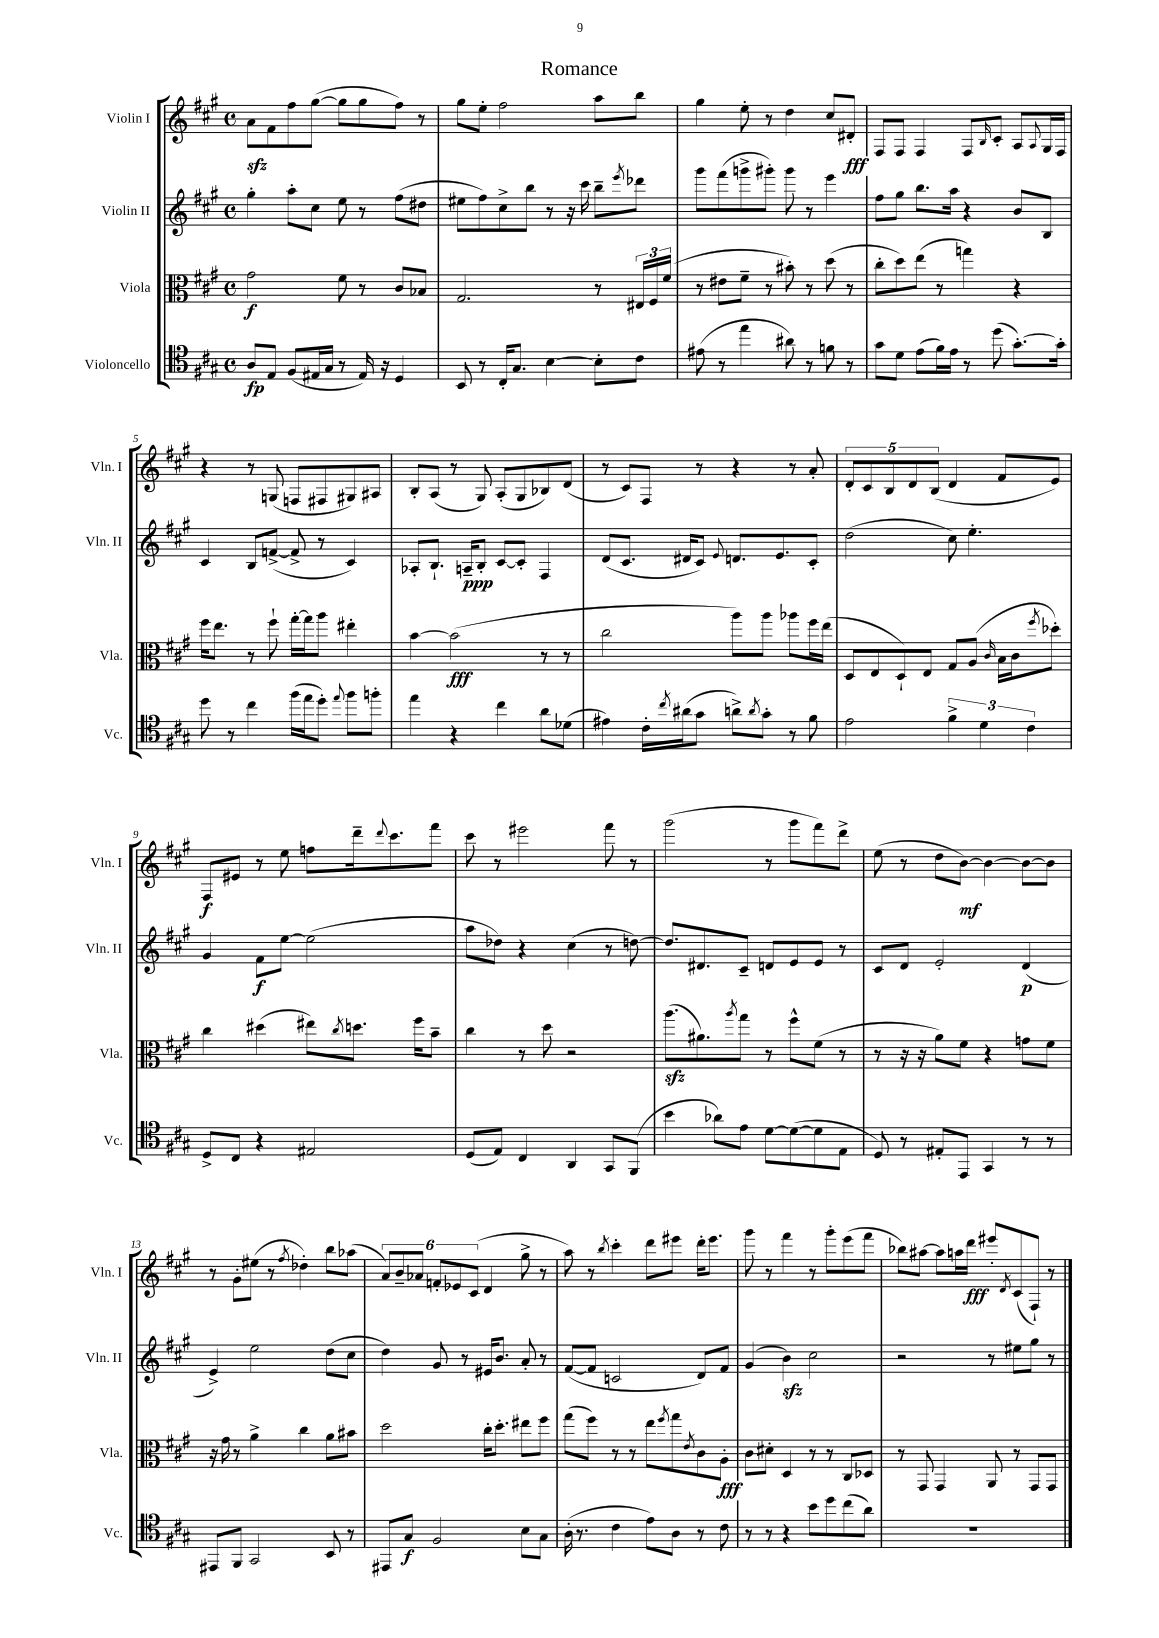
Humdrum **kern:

**kern	**dynam	**kern	**dynam	**kern	**dynam	**kern	**dynam
*part4	*part4	*part3	*part3	*part2	*part2	*part1	*part1
*staff4	*staff4	*staff3	*staff3	*staff2	*staff2	*staff1	*staff1
*I"Violoncello	*	*I"Viola	*	*I"Violin II	*	*I"Violin I	*
*I'Vc.	*	*I'Vla.	*	*I'Vln. II	*	*I'Vln. I	*
*clefC4	*	*clefC3	*	*clefG2	*	*clefG2	*
*k[f#c#g#]	*	*k[f#c#g#]	*	*k[f#c#g#]	*	*k[f#c#g#]	*
*M4/4	*	*M4/4	*	*M4/4	*	*M4/4	*
*met(c)	*	*met(c)	*	*met(c)	*	*met(c)	*
=1	=1	=1	=1	=1	=1	=1	=1
8A/L	fp	2g#\	f	4gg#'\	.	8azz\L	.
8E/J	.	.	.	.	.	8f#\	.
(8F#/L	.	.	.	8aa'\L	.	8ff#\	.
16E#X/L	.	.	.	8cc#\J	.	([8gg#\J	.
16G#/JJ	.	.	.	.	.	.	.
8r	.	8f#\	.	8ee\	.	8gg#\L]	.
16E#/)	.	8r	.	8r	.	8gg#\	.
16r	.	.	.	.	.	.	.
4D/	.	8c#/L	.	(8ff#\L	.	8ff#\J)	.
.	.	8B-X/J	.	8dd#X\J	.	8r	.
=2	=2	=2	=2	=2	=2	=2	=2
8BB/	.	2.G#/	.	8ee#X\L	.	8gg#\L	.
8r	.	.	.	8ff#\)	.	8ee'\J	.
16C#'/KL	.	.	.	8cc#^\	.	2ff#\	.
8.G#/J	.	.	.	.	.	.	.
.	.	.	.	8bb\J	.	.	.
[4B\	.	.	.	8r	.	.	.
.	.	.	.	16r	.	.	.
.	.	.	.	16ccc#\	.	.	.
8B'\L]	.	8r	.	8bb~\L	.	8aa\L	.
.	.	.	.	8qeee/	.	.	.
8c#\J	.	24E#X/LL	.	8ddd-X\J	.	8bb\J	.
.	.	24F#/	.	.	.	.	.
.	.	(24f#/JJ	.	.	.	.	.
=3	=3	=3	=3	=3	=3	=3	=3
(8e#X\	.	8r	.	8ggg#\L	.	4gg#\	.
8r	.	8e#X\L	.	(8fff#\	.	.	.
4ee\	.	8f#~\J	.	8gggn^\	.	8ee'\	.
.	.	8r	.	8ggg#X'\J)	.	8r	.
8a#X\)	.	8b#X'\)	.	8ggg#\	.	4dd\	.
8r	.	8r	.	8r	.	.	.
8fn\	.	(8dd\	.	4eee\	.	8cc#/L	.
8r	.	8r	.	.	.	8d#X'/J	fff
=4	=4	=4	=4	=4	=4	=4	=4
8g#\L	.	8cc#'\L	.	8ff#\L	.	8F#/L	.
8d\J	.	8dd\)	.	8gg#\J	.	8F#/J	.
(8e\L	.	(8ee\J	.	8.bb\L	.	4F#/	.
16f#\L)	.	8r	.	.	.	.	.
16e\JJ	.	.	.	16aa\Jk	.	.	.
8r	.	4ggn\)	.	4r	.	8F#/L	.
.	.	.	.	.	.	16qqB/	.
(8dd\	.	.	.	.	.	8c#'/J	.
[8.g#'\L)	.	4r	.	8b/L	.	8A/L	.
.	.	.	.	.	.	8qqA/	.
.	.	.	.	8B/J	.	16G#/L	.
16g#'\Jk]	.	.	.	.	.	16F#/JJ	.
!!LO:LB:g=z
=5	=5	=5	=5	=5	=5	=5	=5
8dd\	.	16ff#\KL	.	4c#/	.	4r	.
.	.	8.ee\J	.	.	.	.	.
8r	.	.	.	.	.	.	.
4cc#\	.	8r	.	8B/L	.	8r	.
.	.	8ff#`\	.	([8fn^/J	.	(8Gn/	.
(16ff#\LL	.	[16gg#'\LL	.	8f^/]	.	8Fn/L	.
16ee\J	.	16gg#\J]	.	.	.	.	.
8dd'\J)	.	8aa\J	.	8r	.	8F#X/	.
8qqee/	.	.	.	.	.	.	.
8ff#\L	.	4ee#X'\	.	4c#/)	.	8G#X/)	.
8ffn'\J	.	.	.	.	.	8A#X/J	.
=6	=6	=6	=6	=6	=6	=6	=6
4ee\	.	[4b\	.	8A-X'/L	.	8B'/L	.
.	.	.	.	8.B`/J	.	(8A/J	.
4r	.	(2b\]	fff	.	.	8r	.
.	.	.	.	16An~/KL	ppp	.	.
.	.	.	.	8B'/J	.	8G#/)	.
4cc#\	.	.	.	[8c#/L	.	(8A'/L	.
.	.	.	.	8c#'/J]	.	8G#/	.
8a\L	.	8r	.	4F#/	.	8B-X/)	.
(8d-X\J	.	8r	.	.	.	(8d/J	.
=7	=7	=7	=7	=7	=7	=7	=7
4e#X\)	.	2cc#\	.	(8d/L	.	8r	.
.	.	.	.	8.c#/J	.	8c#/L)	.
16c#'\LL	.	.	.	.	.	8F#/J	.
8qcc#/	.	.	.	.	.	.	.
(16a#X\J	.	.	.	16d#X/KL	.	.	.
8g#\J	.	.	.	8c#/J)	.	8r	.
.	.	.	.	8qqe/	.	.	.
8an^\L)	.	8aa\L)	.	8.dn/L	.	4r	.
8qa/	.	.	.	.	.	.	.
8g#'\J	.	8aa\J	.	.	.	.	.
.	.	.	.	8.e/	.	.	.
8r	.	8aa-X\L	.	.	.	8r	.
8f#\	.	16ff#\L	.	8c#'/J	.	8a'/	.
.	.	(16ee\JJ	.	.	.	.	.
=8	=8	=8	=8	=8	=8	=8	=8
2e\	.	8D/L	.	(2dd\	.	10d'/L	.
.	.	.	.	.	.	10c#/	.
.	.	8E/	.	.	.	.	.
.	.	.	.	.	.	10B/	.
.	.	8D`/)	.	.	.	.	.
.	.	.	.	.	.	10d/	.
.	.	8E/J	.	.	.	.	.
.	.	.	.	.	.	(10B/J	.
6f#^\	.	8G#/L	.	8cc#\)	.	4d/	.
.	.	(8A/J	.	4.ee'\	.	.	.
6d\	.	.	.	.	.	.	.
.	.	16qqc#/	.	.	.	.	.
.	.	16B\LL	.	.	.	8f#/L	.
.	.	16c#\J	.	.	.	.	.
6c#\	.	.	.	.	.	.	.
.	.	8qff#/	.	.	.	.	.
.	.	8dd-X'\J)	.	.	.	8e/J)	.
!!LO:LB:g=z
=9	=9	=9	=9	=9	=9	=9	=9
8D^/L	.	4cc#\	.	4g#/	.	8F#/L	f
8C#/J	.	.	.	.	.	8e#X/J	.
4r	.	(4dd#X\	.	8f#\L	f	8r	.
.	.	.	.	[8ee\J	.	8ee\	.
2E#X/	.	8ee#X\L)	.	(2ee\]	.	8ffn\L	.
.	.	8qcc#/	.	.	.	.	.
.	.	8.ddn\J	.	.	.	16ddd~\k	.
.	.	.	.	.	.	8qqddd/	.
.	.	.	.	.	.	8.ccc#\	.
.	.	16ff#\KL	.	.	.	.	.
.	.	8b~\J	.	.	.	8fff#\J	.
=10	=10	=10	=10	=10	=10	=10	=10
(8D/L	.	4cc#\	.	8aa\L	.	8ccc#\	.
8E/J)	.	.	.	8dd-X\J)	.	8r	.
4C#/	.	8r	.	4r	.	2eee#X\	.
.	.	8dd\	.	.	.	.	.
4AA/	.	2r	.	(4cc#\	.	.	.
8GG#/L	.	.	.	8r	.	8fff#\	.
(8FF#/J	.	.	.	[8ddn\)	.	8r	.
=11	=11	=11	=11	=11	=11	=11	=11
4b\	.	(8.aazz\L	.	8.dd/L]	.	(2ggg#\	.
.	.	8.a#X\)	.	8.d#X/	.	.	.
8a-X\L)	.	.	.	.	.	.	.
.	.	8qaa/	.	.	.	.	.
8e\J	.	8gg#\J	.	8c#~/J	.	.	.
[8d\L	.	8r	.	8dn/L	.	8r	.
(8d\_	.	8ff#^^\L	.	8e/	.	8ggg#\L	.
8d\]	.	(8f#\J	.	8e/J	.	8fff#\)	.
8E\J	.	8r	.	8r	.	8ddd^\J	.
=12	=12	=12	=12	=12	=12	=12	=12
8D/)	.	8r	.	8c#/L	.	(8ee\	.
8r	.	16r	.	8d/J	.	8r	.
.	.	16r	.	.	.	.	.
8E#X'/L	.	8a\L)	.	2e'/	.	8dd\L	.
8EE/J	.	8f#\J	.	.	.	[8b\J)	mf
4GG#/	.	4r	.	.	.	4b\_	.
8r	.	8gn\L	.	(4d/	p	8b\L_	.
8r	.	8f#\J	.	.	.	8b\J]	.
!!LO:LB:g=z
=13	=13	=13	=13	=13	=13	=13	=13
8EE#X/L	.	16r	.	4e^/)	.	8r	.
.	.	16g#\	.	.	.	.	.
8FF#/J	.	8r	.	.	.	8g#'\L	.
2GG#/	.	4a^\	.	2ee\	.	(8ee#X\J	.
.	.	.	.	.	.	8r	.
.	.	.	.	.	.	8qff#/	.
.	.	4cc#\	.	.	.	4dd-X'\)	.
8BB/	.	8a\L	.	(8dd\L	.	8bb\L	.
8r	.	8b#X\J	.	8cc#\J	.	(8aa-X\J	.
=14	=14	=14	=14	=14	=14	=14	=14
8EE#X/L	.	2dd\	.	4dd\)	.	12a/L)	.
.	.	.	.	.	.	12b~/	.
8G#/J	f	.	.	.	.	.	.
.	.	.	.	.	.	12a-X/J	.
2F#/	.	.	.	8g#/	.	12fn'/L	.
.	.	.	.	.	.	12e-X/	.
.	.	.	.	8r	.	.	.
.	.	.	.	.	.	(12c#/J	.
.	.	16cc#'\KL	.	16e#X/KL	.	4d/	.
.	.	8.dd'\J	.	8.b/J	.	.	.
8B\L	.	8ee#X\L	.	8a'/	.	8gg#^\	.
8G#\J	.	8ff#\J	.	8r	.	8r	.
=15	=15	=15	=15	=15	=15	=15	=15
(16A'\	.	(8gg#\L	.	([8f#/L	.	8aa\)	.
8.r	.	.	.	.	.	.	.
.	.	8ff#\J)	.	8f#/J]	.	8r	.
.	.	.	.	.	.	8qbb/	.
4c#\	.	8r	.	2cn/	.	4ccc#'\	.
.	.	8r	.	.	.	.	.
8e\L)	.	8ee\L	.	.	.	8ddd\L	.
.	.	8qff#/	.	.	.	.	.
8A\J	.	8gg#\	.	.	.	8eee#X\J	.
.	.	8qe/	.	.	.	.	.
8r	.	8c#\	.	8d/L)	.	16ddd'\KL	.
.	.	.	.	.	.	8.eee#\J	.
8c#\	.	8A'\J	fff	8f#/J	.	.	.
=16	=16	=16	=16	=16	=16	=16	=16
8r	.	8c#\L	.	(4g#/	.	8ggg#\	.
8r	.	8d#X'\J	.	.	.	8r	.
4r	.	4D/	.	4bzz\)	.	4fff#\	.
8b\L	.	8r	.	2cc#\	.	8r	.
8dd\	.	8r	.	.	.	8ggg#'\L	.
(8cc#\	.	8C#/L	.	.	.	(8eee\	.
8a\J)	.	8D-X/J	.	.	.	8fff#\J	.
=17	=17	=17	=17	=17	=17	=17	=17
1r	.	8r	.	2r	.	8bb-X\L)	.
.	.	8GG#/	.	.	.	[8aa#X\J	.
.	.	4GG#/	.	.	.	8aa#\L]	.
.	.	.	.	.	.	16aan\L	.
.	.	.	.	.	.	16ddd\JJ	fff
.	.	8AA/	.	8r	.	8eee#X'/L	.
.	.	.	.	.	.	8qd/	.
.	.	8r	.	8ee#X\L	.	(8c#/	.
.	.	8GG#/L	.	8gg#\J	.	8F#`/J)	.
.	.	8GG#/J	.	8r	.	8r	.
==	==	==	==	==	==	==	==
*-	*-	*-	*-	*-	*-	*-	*-
